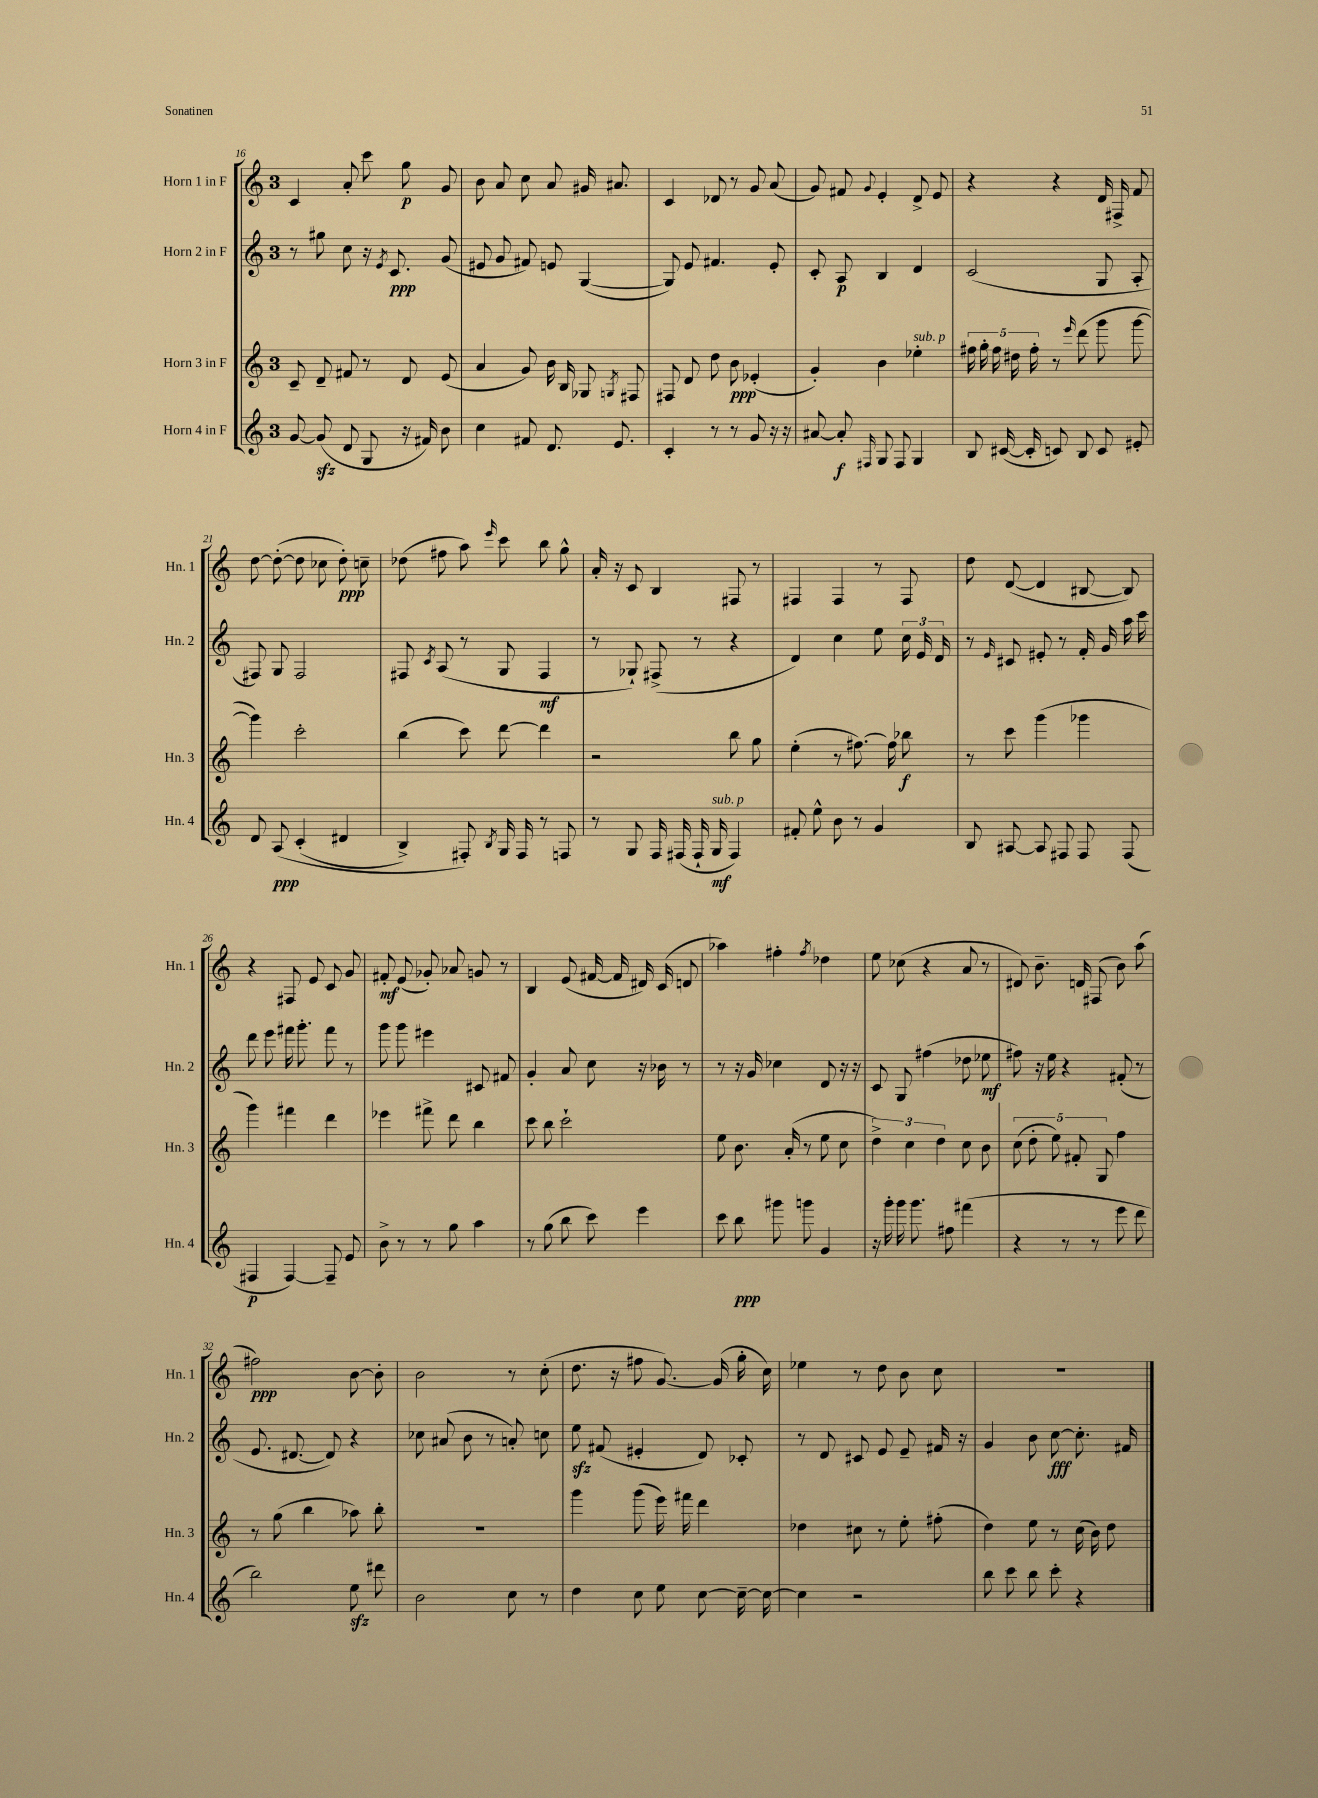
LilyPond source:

<<
\new StaffGroup <<
\new Staff = "s0" \with { instrumentName = "Horn 1 in F" shortInstrumentName = "Hn. 1" } {
    \clef treble \key c \major \once \override Staff.TimeSignature.style = #'single-digit \time 3/4
    \autoBeamOff c'4 a'8-. c'''8 g''8\p g'8 |
    b'8 a'8 c''8 a'8 gis'16 ais'8. |
    c'4 des'8 r8 g'8 a'8( |
    g'8) fis'8 \appoggiatura { g'8 } e'4-. d'8-> e'8 |
    r4 r4 d'16 fis16-> f'8 |
    d''8~ d''8~-.( d''8 ces''8 d''8-.\ppp) c''8-- |
    des''8( fis''8 a''8) \grace { e'''16 } c'''8 b''8 g''8-^ |
    a'16-. r16 c'8 b4 fis8 r8 |
    fis4 fis4 r8 fis8 |
    d''8 d'8~( d'4 bis8~ bis8) |
    r4 fis8 e'8 c'8 g'8 |
    fis'8-.\mf e'8( ges'8-.) aes'8 g'8 r8 |
    b4 e'8( fis'16~ fis'16 dis'16) c'16( d'8 |
    aes''4) fis''4-. \acciaccatura { fis''8 } des''4 |
    e''8 ces''8( r4 a'8 r8 |
    dis'8) b'8.-- d'16 fis8( b'8) a''8( |
    fis''2\ppp) b'8~ b'8-. |
    b'2 r8 c''8-.( |
    d''8. r16 fis''8 g'8.~) g'16( g''16-. c''16) |
    ees''4 r8 d''8 b'8 c''8 |
    R2. \bar "|." |
}
\new Staff = "s1" \with { instrumentName = "Horn 2 in F" shortInstrumentName = "Hn. 2" } {
    \clef treble \key c \major \once \override Staff.TimeSignature.style = #'single-digit \time 3/4
    \autoBeamOff r8 gis''8 c''8 r16 \acciaccatura { e'8 } c'8.\ppp g'8( |
    eis'8 g'8 fis'8) e'8 g4~( |
    g8) e'8 fis'4. e'8-. |
    c'8-. a8\p b4 d'4 |
    c'2( g8 a8-. |
    fis8) g8 fis2 |
    fis8 \acciaccatura { c'8 } a8( r8 g8 fis4\mf |
    r8 ges8-!) fis8->( r8 r4 |
    d'4) c''4 e''8 \tuplet 3/2 { c''16 e'16 d'16 } |
    r8 \grace { e'16 } cis'8 eis'8-. r8 f'16-. g'16 a''16 c'''16 |
    d'''8 e'''8 fis'''16 g'''8.-. fis'''8 r8 |
    g'''8 g'''8 eis'''4 cis'8 fis'8 |
    g'4-. a'8 c''8 r16 bes'16 r8 |
    r8 r16 g'16 ces''4 d'8 r16 r16 |
    c'8 g8 fis''4( des''8 ees''8\mf |
    fis''8) r16 e''16 r4 fis'8-.( r8 |
    e'8. dis'8.~ dis'8) r4 |
    ces''8 ais'8( b'8 r8 a'8-.) c''8 |
    e''8\sfz fis'8( eis'4-. d'8) ces'8-. |
    r8 d'8 cis'8 e'8 e'8-- fis'16 r16 |
    g'4 b'8 c''8~\fff c''8.-. fis'16 \bar "|." |
}
\new Staff = "s2" \with { instrumentName = "Horn 3 in F" shortInstrumentName = "Hn. 3" } {
    \clef treble \key c \major \once \override Staff.TimeSignature.style = #'single-digit \time 3/4
    \autoBeamOff c'8-- d'8-- fis'8 r8 d'8 e'8( |
    a'4 g'8) b'16 b16 ges8 \acciaccatura { g8 } fis8 |
    fis8 d'8 d''8 b'8\ppp ees'4-.( |
    g'4-.) b'4 ees''4-.^\markup { \italic "sub. p" } |
    \tuplet 5/4 { fis''16 g''16-. fis''16 dis''16 fis''16-. } r8 \grace { e'''16 } d'''8( g'''8 g'''8~ |
    g'''4) c'''2-. |
    b''4( c'''8) d'''8~ d'''4 |
    r2 b''8 g''8 |
    e''4-.( r8 fis''8.~) fis''16 bes''8\f |
    r8 c'''8 g'''4( ges'''4 |
    g'''4) fis'''4 d'''4 |
    ees'''4 fis'''8-> d'''8 b''4 |
    c'''8 b''8 c'''2-! |
    e''8 b'8. a'16-.( r8 e''8 c''8 |
    \tuplet 3/2 { d''4->) c''4 d''4 } c''8 b'8 |
    \tuplet 5/4 { c''8( d''8-. e''8) fis'8-. g8 } f''4 |
    r8 g''8( b''4 aes''8) b''8-. |
    R2. |
    g'''4 g'''8( e'''16) fis'''16 d'''4 |
    des''4 cis''8 r8 e''8-. fis''8-.( |
    d''4) e''8 r8 c''16( b'16) d''8 \bar "|." |
}
\new Staff = "s3" \with { instrumentName = "Horn 4 in F" shortInstrumentName = "Hn. 4" } {
    \clef treble \key c \major \once \override Staff.TimeSignature.style = #'single-digit \time 3/4
    \autoBeamOff g'8~ g'8\sfz( d'8 g8 r16 fis'16) b'8 |
    c''4 fis'8 d'8. e'8. |
    c'4-. r8 r8 g'8 r16 r16 |
    ais'8~ ais'8-.\f \grace { fis16 } g8 fis8 g4 |
    b8 cis'16~( cis'16-. c'8) b8 c'8 eis'8-. |
    d'8 a8\ppp\( c'4-.( dis'4 |
    b4->) fis8-.\) \acciaccatura { b8 } g16 fis16 r8 f8 |
    r8 g8 f16 fis16( fis16-! g16\mf^\markup { \italic "sub. p" } fis4) |
    fis'8-. e''8-^ b'8 r8 g'4 |
    b8 ais8~ ais8 fis8 fis8 fis8( |
    fis4\p fis4~) fis8-- e'8 |
    b'8-> r8 r8 g''8 a''4 |
    r8 g''8( b''8 c'''8) e'''4 |
    c'''8 b''8\ppp gis'''8 g'''8 g'4 |
    r16 g'''16-. g'''16 g'''8. fis''8 fis'''4( |
    r4 r8 r8 e'''8 d'''8 |
    b''2) e''8\sfz dis'''8 |
    b'2 c''8 r8 |
    d''4 c''8 e''8 c''8~ c''16~-- c''16~ |
    c''4 r2 |
    b''8 c'''8 b''8 c'''8-. r4 \bar "|." |
}
>>
>>
\layout { \context { \Score currentBarNumber = #16 } }
